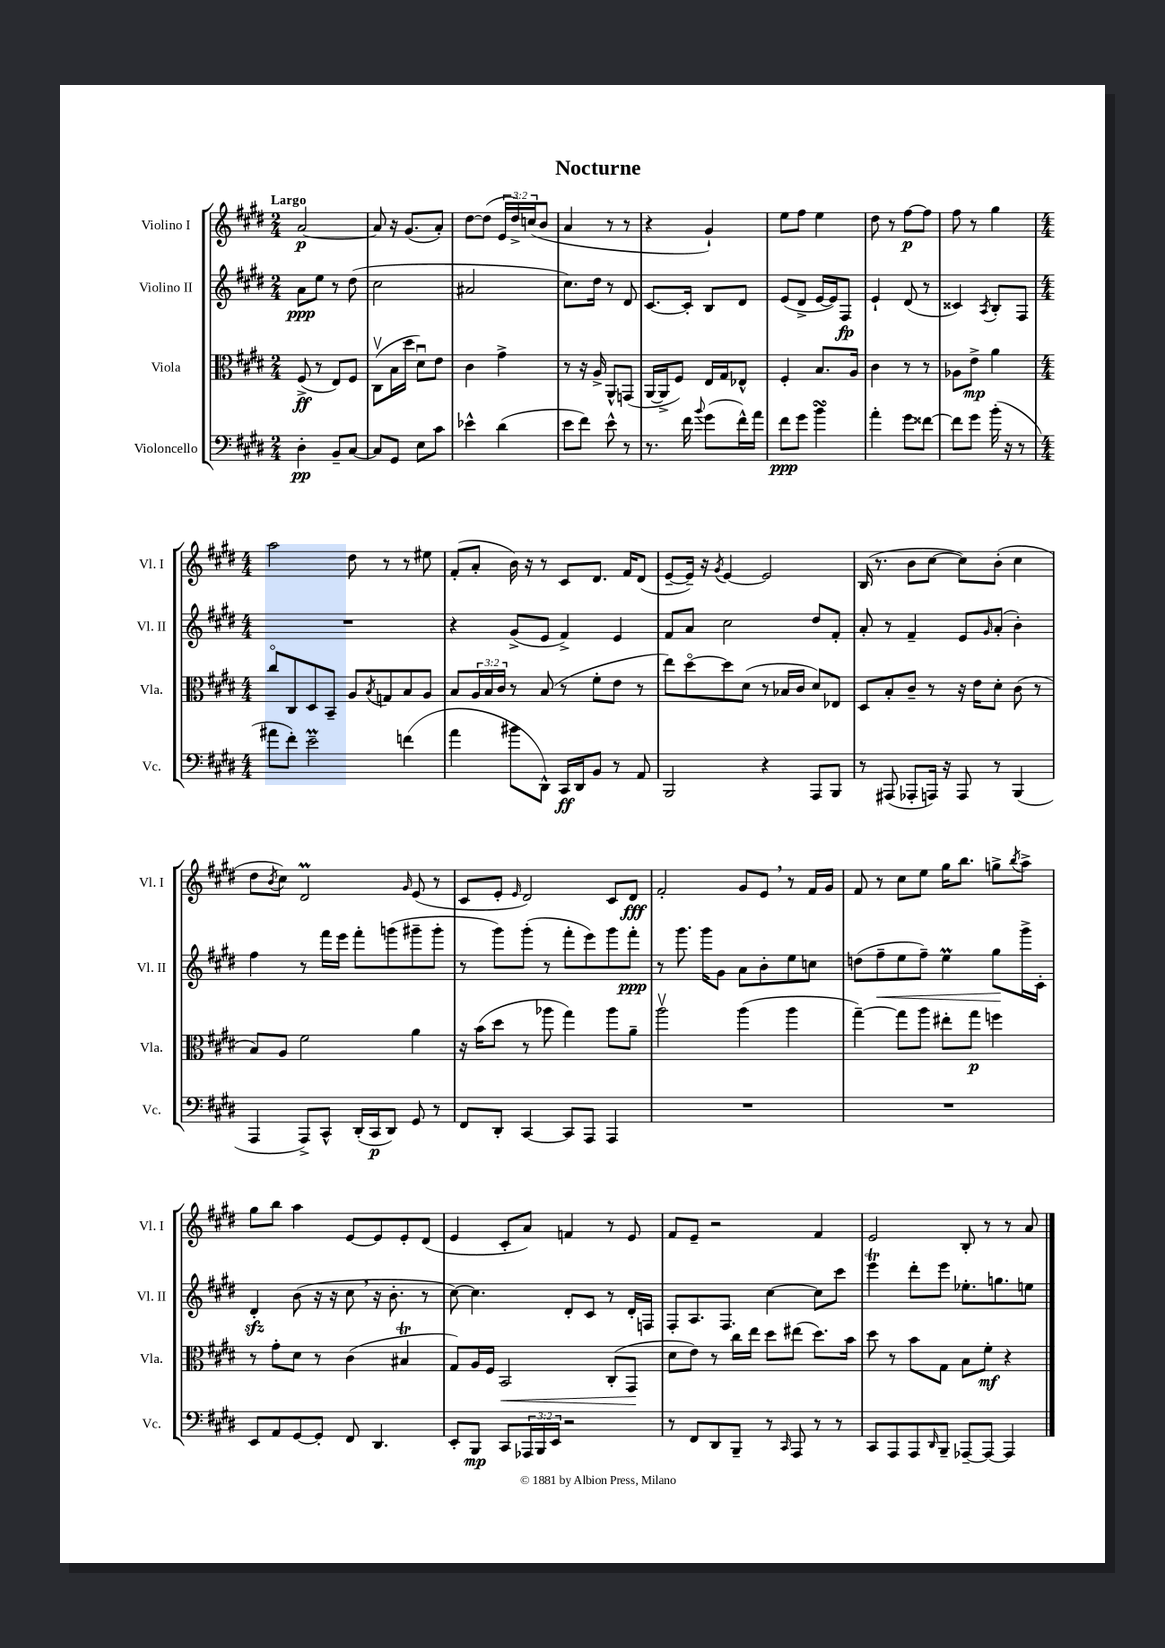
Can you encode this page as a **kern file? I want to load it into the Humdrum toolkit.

**kern	**kern	**kern	**kern
*staff4	*staff3	*staff2	*staff1
*clefF4	*clefC3	*clefG2	*clefG2
*k[f#c#g#d#]	*k[f#c#g#d#]	*k[f#c#g#d#]	*k[f#c#g#d#]
*M2/4	*M2/4	*M2/4	*M2/4
4D#'\	(8F#^/	8a\L	[2a/
.	8r	8ee\J	.
8BB~/L	8E/L)	8r	.
[8C#/J	8F#/J	(8dd#\	.
=	=	=	=
8C#/]L	(8C#v\L	2cc#\	8a/]
8GG#/J	16B\L	.	16r
.	16dd#\JJ	.	(8.g#/L
8E\L	8d#u\L)	.	.
8c#\J	8e\J	.	8a'/J)
=	=	=	=
4e-^^\	4c#\	2a#/	[8dd#\L
.	.	.	(8dd#\]J
(4d#\	4g#^\	.	24e/LL
.	.	.	24dd#^/)
.	.	.	(24cc/J
.	.	.	8b/J
=	=	=	=
8e\L	8r	8.cc#\L)	4a/
8f#\J)	16r	.	.
.	16A^/	16dd#\Jk	.
8e^^\	8AA^^/L	8r	8r
8r	(8GG/J	8d#/	8r
=	=	=	=
8.r	[16AA/LL	[8.c#/L	4r
.	16AA^/]J	.	.
.	8F#/J)	.	.
16f#\	.	16c#'/]Jk	.
8qqb/	.	.	.
(8g#\L	16E/LL	8B/L	4g#`/)
.	16G#/J	.	.
16f#^^\L)	8E-^^/J	8d#/J	.
16a\JJ	.	.	.
=	=	=	=
8f#\L	4F#'/	(8e/L	8ee\L
8g#\J	.	8d#^/J	8ff#\J
4b\	8.B/L	[16e/LL	4ee\
.	.	16e/]J)	.
.	.	8F#/J	.
.	16A/Jk	.	.
=	=	=	=
4a'\	4c#\	4e`/	8dd#\
.	.	.	8r
8g#\L	8r	(8d#/	[8ff#\L
[8f##\J	8r	8r	8ff#\]J
=	=	=	=
8f##\]L	8A-\L	4c##/)	8ff#\
8g#\J	8e^\J	.	8r
.	.	8qA/	.
(16b'\	4a\	8B'/L	4gg#\
16r	.	.	.
8r	.	8F#/J	.
=	=	=	=
*M4/4	*M4/4	*M4/4	*M4/4
8a#\L	8cc#o/L	1r	2aa\
8f#'\J)	8C#/	.	.
2e~\	8D#/	.	.
.	8BB~/J	.	.
.	8A/L	.	8dd#\
.	8qB/	.	.
.	8G/	.	8r
(4f\	8B/	.	8r
.	8A/J	.	8ee#\
=	=	=	=
4a\	8B/L	4r	(8f#'/L
.	24A/L	.	8a'/J
.	24B/	.	.
.	24c#/JJ	.	.
8b#\L	8r	(8g#^/L	16b\)
.	.	.	16r
8DD#^^\J)	(8B/	8e/J	8r
16CC#/LL	8r	4f#^/)	8c#/L
16DD#/J	.	.	.
8BB/J	8f#'\L	.	8.d#/J
8r	8e\J	4e/	.
.	.	.	16f#/LK
8AA/	8r	.	(8d#/J
=	=	=	=
2BBB/	8ee\L)	8f#/L	[8e~/L
.	[8dd#o\	8a/J	16e~/]Jk)
.	.	.	16r
.	.	.	8qg#/
.	8dd#\]	2cc#\	[4e/
.	(8d#\J	.	.
4r	8r	.	2e/]
.	16B-/LL	.	.
.	16c#/JJ	.	.
8AAA/L	8d#/L)	8dd#/L	.
8BBB/J	8E-/J	8f#'/J	.
=	=	=	=
8r	8D#/L	8a'/	(16B/
.	.	.	8.r
(8AAA#/	8B'/	8r	.
8AAA-'/L	8c#~/J	4f#~/	8b\L
16AAA/Jk)	8r	.	[8cc#\J
16r	.	.	.
8AAA/	16r	8e/L	8cc#\]L)
.	16e\LK	.	.
.	.	16qqg#/	.
8r	8d#'\J	(8a'/J	(8b'\J
(4BBB/	(8c#\	4b'\)	4cc#\
.	8r	.	.
=	=	=	=
4AAA/	8B/L)	4ff#\	8dd#\L
.	.	.	8qb/
.	8A/J	.	8cc#\J)
8AAA^/L)	2f#\	8r	2d#/
8CC#^^/J	.	16fff#\LL	.
.	.	16eee\JJ	.
(16DD#'/LL	.	8fff#'\L	.
16CC#/J	.	.	.
8DD#/J)	.	(8ggg\	.
.	.	.	16qqg#/
8GG#/	4a\	8ggg#~\	(8e/
8r	.	8ggg#'\J	8r
=	=	=	=
8FF#/L	16r	8r	8c#/L
.	(16b\LK	.	.
8DD#'/J	8dd#\J	8ggg#\L)	8e'/J
.	.	.	16qqe/
[4CC#/	8r	(8ggg#'\J	2d#/)
.	8aa-\	8r	.
8CC#/]L	4gg#\)	8fff#'\L	.
8AAA/J	.	8eee\)	.
4AAA/	8aa-\L	8ggg#\	8c#/L
.	8a~\J	8fff#'\J	8d#/J
=	=	=	=
1r	2aav\	8r	2f#'/
.	.	8.ggg#\	.
.	.	16ggg#\LK	.
.	.	8g#\J	.
.	(4aa\	8a\L	8g#/L
.	.	8b'\	8e/J
.	4aa\	8ee\	8r
.	.	8cc\J	16f#/LL
.	.	.	16g#/JJ
=	=	=	=
1r	[4gg#~\)	(8dd\L	8f#/
.	.	8ff#~\	8r
.	8gg#\]L	8ee\	8cc#\L
.	8aa\J	8ff#~\J)	8ee\J
.	8ee#'\L	4ee\	16gg#\LK
.	.	.	8.bb\J
.	8gg#\J	.	.
.	4ff\	8gg#\L	8gg^\L
.	.	.	8qbb/
.	.	16ggg#^\L	8aa^\J
.	.	16c#'\JJ	.
=	=	=	=
8EE/L	8r	4d#'/	8gg#\L
8AA/	8g#'\L	.	8bb\J
[8GG#/	8d#\J	(8b\	4aa\
8GG#'/]J	8r	16r	.
.	.	16r	.
8FF#/	(4c#\	8cc#\	[8e/L
4.DD#/	.	16r	8e/]
.	.	8.b'\	.
.	4B#/	.	8e'/
.	.	8r	(8d#/J
=	=	=	=
8EE'/L	8G#/L)	[8cc#\)	4e/
8BBB/J	16A/L	4.cc#\]	.
.	16F#/JJ	.	.
8CC#/L	2BB/	.	8c#'/L
24AAA-/L	.	.	8a/J)
24BBB/	.	.	.
24EE/JJ	.	.	.
2r	.	8d#'/L	4f/
.	.	8c#/J	.
.	(8C#'/L	8r	8r
.	8GG#/J	16d#'/LL	8e/
.	.	16F/JJ	.
=	=	=	=
8r	8d#\L	8F#'/L	8f#/L
8FF#/L	8e\J)	8.A/	8e~/J
8DD#/	8r	.	2r
.	.	8.F#/J	.
8BBB~/J	16cc#\LL	.	.
.	16ee\JJ	.	.
8r	8dd#\L	[4cc#\	.
16qqCC#/	.	.	.
8AAA/	(8ee#\J	.	.
8r	8.dd#\L)	8cc#\]L	4f#/
8r	.	8ccc#\J	.
.	16b\Jk	.	.
=	=	=	=
8CC#/L	8dd#\	4eee\	2e/
8AAA/	8r	.	.
8AAA/	8b\L	8ddd#'\L	.
16qqDD#/	.	.	.
8BBB~/J	8G#\J	8eee\J	.
[8AAA-~/L	8B\L	8.ee-'\L	8B'/
8AAA-/_J	8f#'\J	.	8r
.	.	8.gg\	.
4AAA-/]	4r	.	8r
.	.	8ee\J	8a/
==	==	==	==
*-	*-	*-	*-
